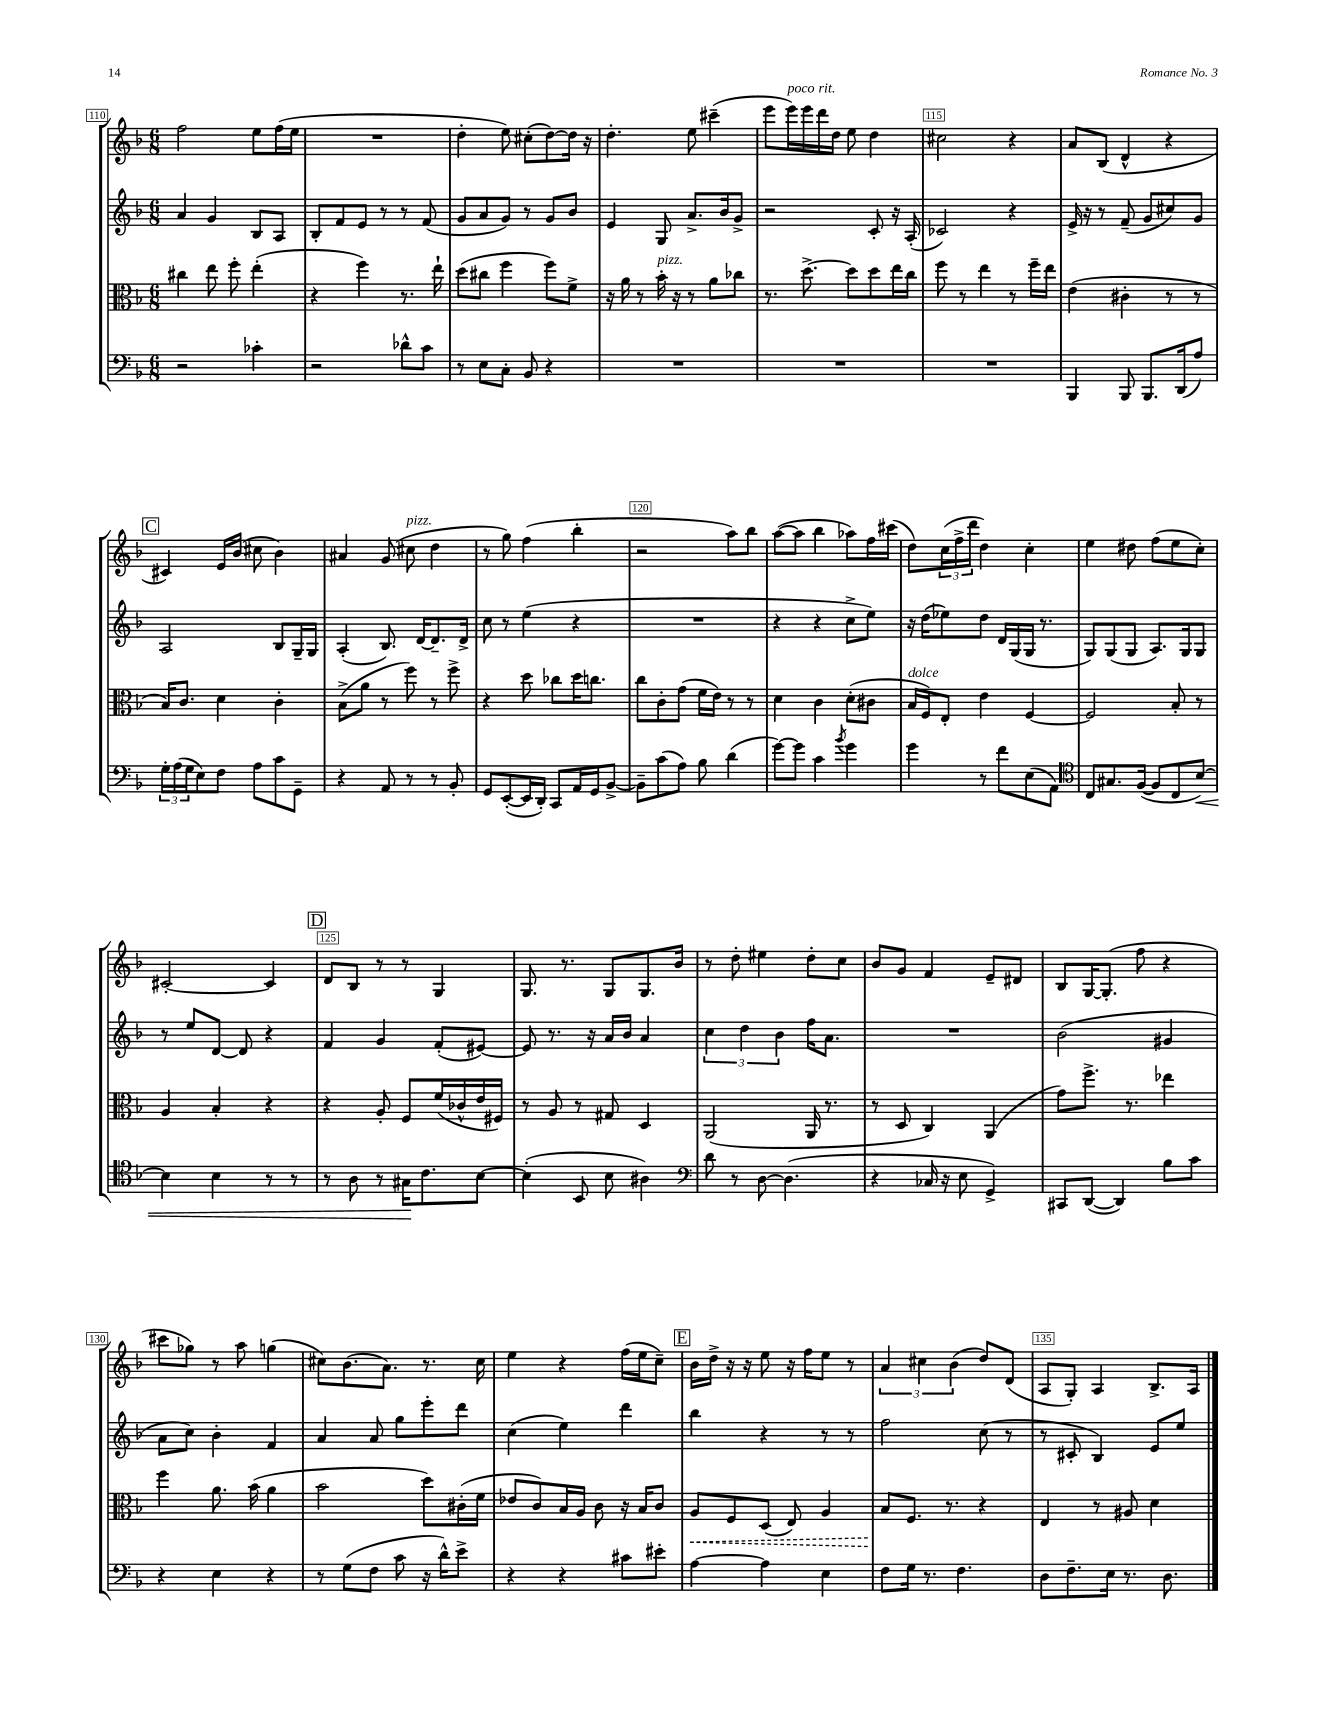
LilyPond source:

<<
\new StaffGroup <<
\new Staff = "s0" {
    \clef treble \key f \major \numericTimeSignature \time 6/8
    f''2 e''8 f''16( e''16 |
    R2. |
    d''4-. e''8) cis''8-.( d''8~) d''16 r16 |
    d''4.-. e''8 cis'''4--( |
    e'''8 e'''16^\markup { \italic "poco rit." }) e'''16 d'''16 d''16 e''8 d''4 |
    cis''2 r4 |
    a'8 bes8( d'4-^ r4 |
    \mark \markup { \box "C" } cis'4) e'16 bes'16( cis''8 bes'4) |
    ais'4 g'8( cis''8^\markup { \italic "pizz." } d''4 |
    r8 g''8) f''4( bes''4-. |
    r2 a''8) bes''8 |
    a''8~( a''8 bes''4 aes''8) f''16 cis'''16( |
    d''8) \tuplet 3/2 { c''16( f''16-> d'''16 } d''4) c''4-. |
    e''4 dis''8 f''8( e''8 c''8-.) |
    cis'2~-. cis'4 |
    \mark \markup { \box "D" } d'8 bes8 r8 r8 g4 |
    g8. r8. g8 g8. bes'16 |
    r8 d''8-. eis''4 d''8-. c''8 |
    bes'8 g'8 f'4 e'8-- dis'8 |
    bes8 g16~ g8.-.( f''8 r4 |
    cis'''8 ges''8) r8 a''8 g''4( |
    cis''8) bes'8.( a'8.) r8. cis''16 |
    e''4 r4 f''16( e''16 c''8--) |
    \mark \markup { \box "E" } bes'16 d''16-> r16 r16 e''8 r16 f''16 e''8 r8 |
    \tuplet 3/2 { a'4 cis''4 bes'4( } d''8) d'8( |
    a8 g8-.) a4 bes8.-> a16 \bar "|." |
}
\new Staff = "s1" {
    \clef treble \key f \major \numericTimeSignature \time 6/8
    a'4 g'4 bes8 a8 |
    bes8-. f'8 e'8 r8 r8 f'8( |
    g'8 a'8 g'8) r8 g'8 bes'8 |
    e'4 g8 a'8.-> bes'16 g'8-> |
    r2 c'8-. r16 a16-.( |
    ces'2) r4 |
    e'16-> r16 r8 f'8--( g'8 cis''8) g'8 |
    \mark \markup { \box "C" } a2 bes8 g16-- g16 |
    a4-.( bes8.) d'16~ d'8.-- d'16-> |
    c''8 r8 e''4( r4 |
    R2. |
    r4 r4 c''8-> e''8) |
    r16 d''16( ees''8) d''8 d'16 g16( g16 r8. |
    g8) g8( g8 a8.) g16 g8 |
    r8 e''8 d'8~ d'8 r4 |
    \mark \markup { \box "D" } f'4 g'4 f'8-.( eis'8~) |
    eis'8 r8. r16 a'16 bes'16 a'4 |
    \tuplet 3/2 { c''4 d''4 bes'4 } f''16 a'8. |
    R2. |
    bes'2( gis'4 |
    a'8 c''8) bes'4-. f'4 |
    a'4 a'8 g''8 e'''8-. d'''8 |
    c''4( e''4) d'''4 |
    \mark \markup { \box "E" } bes''4 r4 r8 r8 |
    f''2 c''8( r8 |
    r8 cis'8-. bes4) e'8 e''8 \bar "|." |
}
\new Staff = "s2" {
    \clef alto \key f \major \numericTimeSignature \time 6/8
    cis''4 e''8 f''8-. e''4-.( |
    r4 f''4) r8. e''16-! |
    d''8( cis''8 f''4 f''8) f'8-> |
    r16 a'16 r8 bes'16-.^\markup { \italic "pizz." } r16 r8 a'8 ces''8 |
    r8. d''8.~-> d''8 d''8 e''16 c''16 |
    f''8 r8 e''4 r8 f''16-- e''16 |
    e'4( cis'4-. r8 r8 |
    \mark \markup { \box "C" } bes16) c'8. d'4 c'4-. |
    bes8->( a'8 r8 f''8) r8 f''8-> |
    r4 d''8 ces''8 d''16 c''8. |
    c''8 c'8-. g'8( f'16 e'16) r8 r8 |
    d'4 c'4 d'8-.( cis'8 |
    bes16^\markup { \italic "dolce" } f16) e8-. e'4 f4~ |
    f2 bes8-. r8 |
    a4 bes4-. r4 |
    \mark \markup { \box "D" } r4 a8-. f8 f'16( ces'16-^ e'16 fis16) |
    r8 a8 r8 gis8 d4 |
    a,2( a,16 r8. |
    r8 d8 c4) a,4( |
    g'8) f''8.-> r8. ees''4 |
    f''4 a'8. bes'16( a'4 |
    bes'2 d''8) cis'16-.( f'16 |
    ees'8 c'8) bes16 a16 c'8 r16 bes16 c'8 |
    \mark \markup { \box "E" } \once \override Hairpin.style = #'dashed-line a8\< f8 d8( e8) a4 |
    bes8\! f8. r8. r4 |
    e4 r8 ais8 d'4 \bar "|." |
}
\new Staff = "s3" {
    \clef bass \key f \major \numericTimeSignature \time 6/8
    r2 ces'4-. |
    r2 des'8-^ c'8 |
    r8 e8 c8-. bes,8 r4 |
    R2. |
    R2. |
    R2. |
    bes,,4 bes,,8 bes,,8. d,16( a8) |
    \mark \markup { \box "C" } \tuplet 3/2 { g16-. a16( g16 } e8) f8 a8 c'8 g,8-- |
    r4 a,8 r8 r8 bes,8-. |
    g,8 e,8~-.( e,16 d,16-.) c,8 a,16 g,16 bes,8~-> |
    bes,8-- c'8( a8) bes8 d'4( |
    g'8~) g'8 c'4 \acciaccatura { bes'8 } g'4 |
    g'4 r8 f'8 e8( a,8) |
    \clef tenor c8 gis8. f16~( f8 c8 bes8~\<) |
    bes4 bes4 r8 r8 |
    \mark \markup { \box "D" } r8 a8 r8 gis16\! c'8. bes8~ |
    bes4-.( bes,8 bes8 ais4) |
    \clef bass d'8 r8 d8~ d4.( |
    r4 ces16 r16 e8 g,4->) |
    cis,8 d,8~( d,4) bes8 c'8 |
    r4 e4 r4 |
    r8 g8( f8 c'8 r16 d'16-^) e'8-> |
    r4 r4 cis'8 eis'8-. |
    \mark \markup { \box "E" } a4~ a4 e4 |
    f8 g16 r8. f4. |
    d8 f8.-- e16 r8. d8. \bar "|." |
}
>>
>>
\layout { \context { \Score currentBarNumber = #110 \override BarNumber.break-visibility = ##(#f #t #t) barNumberVisibility = #(every-nth-bar-number-visible 5) \override BarNumber.stencil = #(make-stencil-boxer 0.1 0.3 ly:text-interface::print) } }
